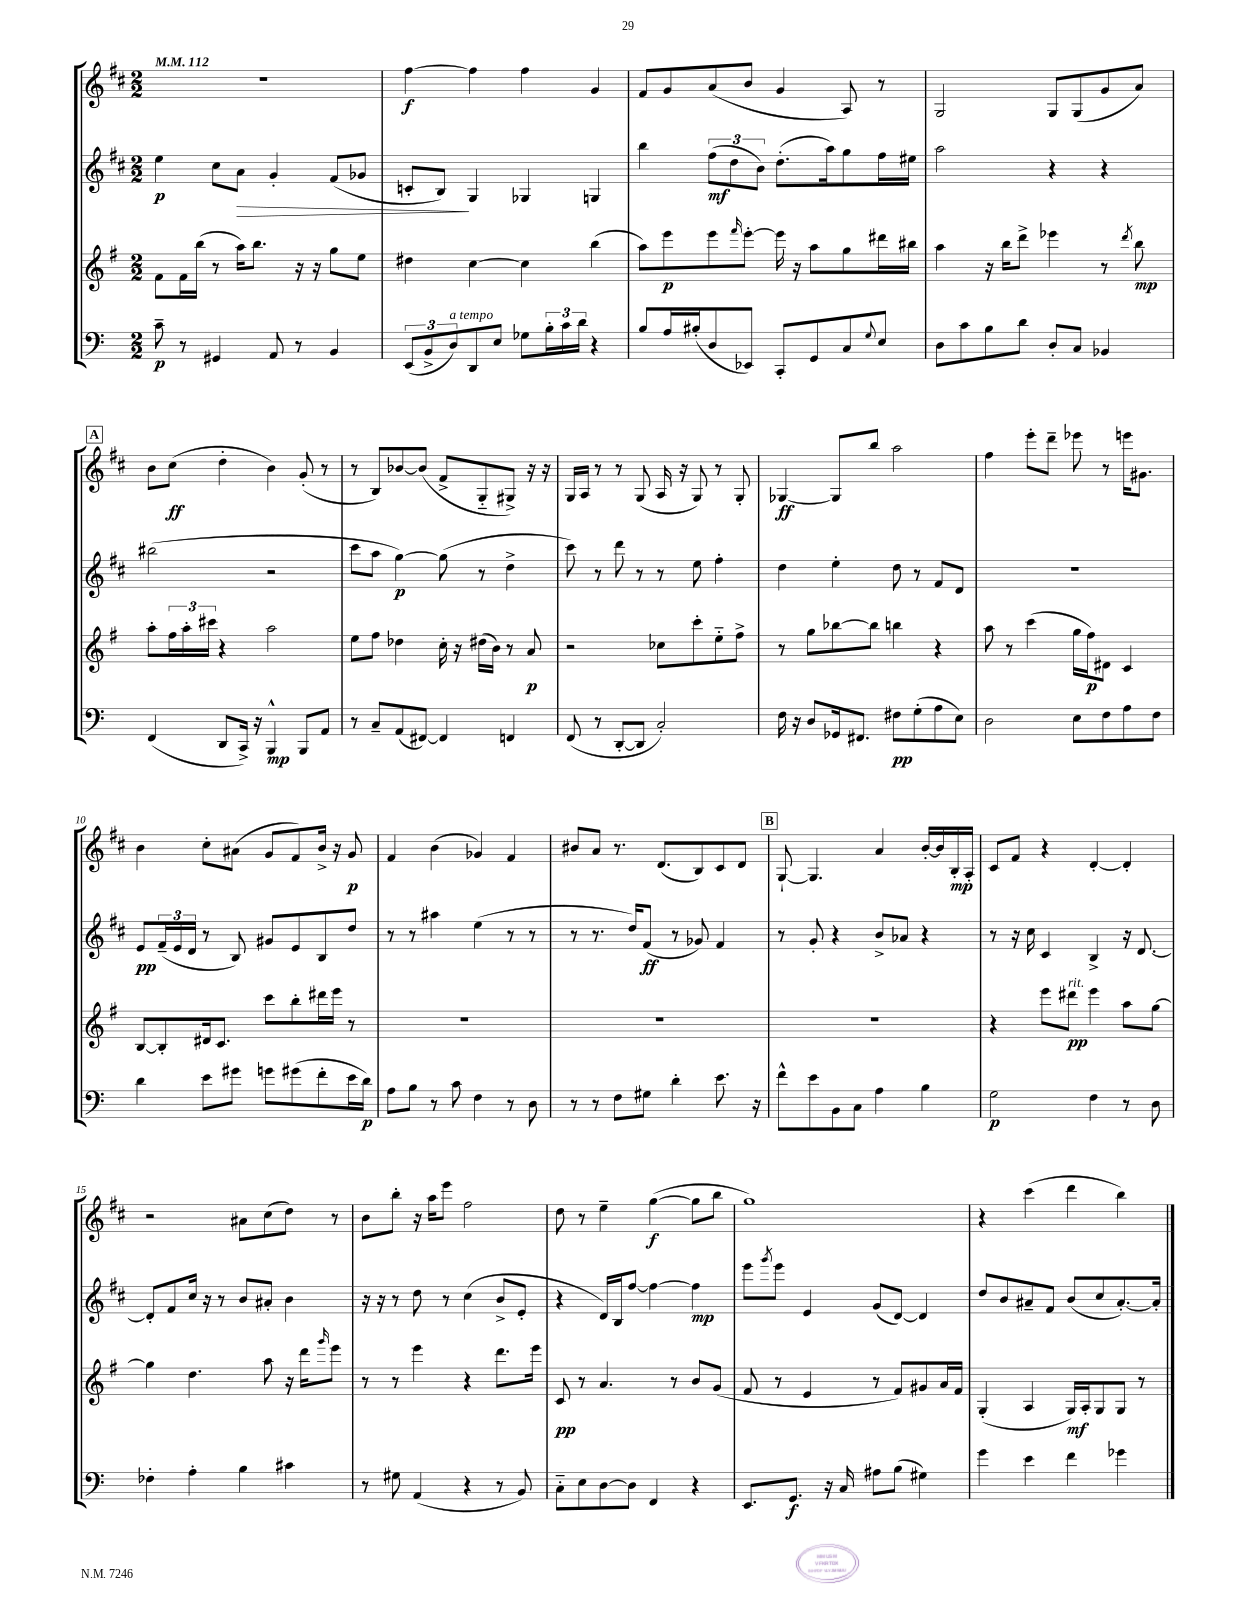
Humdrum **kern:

**kern	**kern	**kern	**kern
*staff4	*staff3	*staff2	*staff1
*clefF4	*clefG2	*clefG2	*clefG2
*k[]	*k[f#]	*k[f#c#]	*k[f#c#]
*M2/2	*M2/2	*M2/2	*M2/2
*MM112	*MM112	*MM112	*MM112
8c~\	8f#\L	4ee\	1r
8r	16f#\L	.	.
.	(16bb\JJ	.	.
4GG#/	8r	8cc#\L	.
.	16aa\LK)	8a\J	.
.	8.bb\J	.	.
8AA/	.	4g'/	.
8r	16r	.	.
.	16r	.	.
4BB/	8gg\L	(8f#/L	.
.	8ee\J	8g-/J	.
=	=	=	=
(12EE/L	4dd#\	8c'/L	[4ff#\
12BB^/	.	.	.
.	.	8B/J)	.
12D/)	.	.	.
8DD/	[4cc\	4G/	4ff#\]
8E/J	.	.	.
8G-\L	4cc\]	4G-/	4ff#\
24B'\L	.	.	.
24c\	.	.	.
24d\JJ	.	.	.
4r	(4bb\	4G/	4g/
=	=	=	=
8B/L	8aa\L)	4bb\	8f#/L
16A/L	8eee\	.	8g/
(16B#'/J	.	.	.
8D/	8eee\	(12ff#\L	(8a/
.	.	12dd\	.
.	16qqfff#/	.	.
8EE-/J)	[8eee'\J	.	8b/J
.	.	12b\J)	.
8CC'/L	16eee\]	(8.dd'\L	4g/
.	16r	.	.
8GG/	8aa\L	.	.
.	.	16aa\k)	.
8C/	8gg\	8gg\	8A/)
8qqG/	.	.	.
8E/J	16ddd#\L	16ff#\L	8r
.	16bb#\JJ	16ee#\JJ	.
=	=	=	=
8D\L	4aa\	2aa\	2G/
8c\	.	.	.
8B\	16r	.	.
.	16bb\LK	.	.
8d\J	8ddd^\J	.	.
8D'/L	4eee-\	4r	8G/L
8C/J	.	.	(8G/
4BB-/	8r	4r	8g/
.	8qddd/	.	.
.	8bb\	.	8a/J)
=	=	=	=
(4FF/	8aa'\L	(2bb#\	8b\L
.	24ff#\L	.	(8cc#\J
.	24aa'\	.	.
.	24ccc#\JJ	.	.
8DD/L	4r	.	4dd'\
16CC^/Jk)	.	.	.
16r	.	.	.
4BBB^^/	2aa\	2r	4b\)
8BBB/L	.	.	(8g'/
8AA/J	.	.	8r
=	=	=	=
8r	8ee\L	8ccc#\L	8r
8C~/L	8ff#\J	8aa\J	8B/L)
(8AA/	4dd-\	[4gg\)	[8b-/
[8FF#/J)	.	.	(8b-/]J
4FF#/]	16cc'\	(8gg\]	8f#^/L
.	16r	.	.
.	(16dd#\LL	8r	8G'~/
.	16b\JJ)	.	.
4FF/	8r	4dd^\	8G#^/J)
.	8a/	.	16r
.	.	.	16r
=	=	=	=
(8FF/	2r	8ccc#\)	16G/LL
.	.	.	16A/JJ
8r	.	8r	8r
[8DD'/L	.	8ddd\	8r
8DD/]J	.	8r	(8G/
2C'/)	8cc-\L	8r	16A/
.	.	.	16r
.	8ccc'\	8ee\	8G/)
.	8ee'~\	4ff#'\	8r
.	8ff#^\J	.	8G'/
=	=	=	=
16F\	8r	4dd\	[4G-/
16r	.	.	.
8D/L	8gg\L	.	.
16GG-/k	[8bb-\	4ee'\	8G-/]L
8.FF#/J	.	.	.
.	8bb-\]J	.	8bb/J
8F#\L	4bb\	8dd\	2aa\
(8G'\	.	8r	.
8A\	4r	8f#/L	.
8E\J)	.	8d/J	.
=	=	=	=
2D\	8aa\	1r	4ff#\
.	8r	.	.
.	(4ccc\	.	8eee'\L
.	.	.	8ddd~\J
8E\L	16gg\LL	.	8eee-\
.	16ff#\J)	.	.
8F\	8d#\J	.	8r
8A\	4c/	.	16eee\LK
.	.	.	8.g#\J
8F\J	.	.	.
=	=	=	=
4d\	[8B/L	8e/L	4b\
.	8B'/]	(24f#~/L	.
.	.	24e/	.
.	.	24d/JJ	.
8e\L	16d#/k	8r	8cc#'\L
.	8.c/J	.	.
8g#\J	.	8B/)	(8a#\J
8g\L	8ccc\L	8g#/L	8g/L
(8g#\	8bb'\	8e/	8f#/)
8f'\	16ddd#\L	8B/	16b^/Jk
.	16eee\JJ	.	16r
16e\L	8r	8dd/J	8g/
16d\JJ)	.	.	.
=	=	=	=
8A\L	1r	8r	4f#/
8B\J	.	8r	.
8r	.	4aa#\	(4b\
8c\	.	.	.
4F\	.	(4ee\	4g-/)
8r	.	8r	4f#/
8D\	.	8r	.
=	=	=	=
8r	1r	8r	8b#/L
8r	.	8.r	8a/J
8F\L	.	.	8.r
.	.	16dd/LK)	.
8G#\J	.	(8f#/J	.
.	.	.	(8.d/L
4d'\	.	8r	.
.	.	8g-/)	8B/)
8.e\	.	4f#/	8c#/
.	.	.	8d/J
16r	.	.	.
=	=	=	=
8f^^\L	1r	8r	[8G`/
8e\	.	8g'/	4.G/]
8BB\	.	4r	.
8C\J	.	.	.
4A\	.	8b^/L	4a/
.	.	8a-/J	.
4B\	.	4r	[16b'/LL
.	.	.	16b/]
.	.	.	16B'/
.	.	.	16A'/JJ
=	=	=	=
2G\	4r	8r	8c#/L
.	.	16r	8f#/J
.	.	16cc#\	.
.	8eee\L	4c#/	4r
.	8ddd#\J	.	.
4F\	4eee\	4B^/	[4d'/
8r	8aa\L	16r	4d'/]
.	.	[8.d/	.
8D\	[8gg\J	.	.
=	=	=	=
4F-'\	4gg\]	8d'/]L	2r
.	.	8f#/	.
4A'\	4.dd\	16cc#/Jk	.
.	.	16r	.
.	.	8r	.
4B\	.	8b/L	8a#\L
.	8aa\	8a#'/J	(8cc#\
4c#\	16r	4b\	8dd\J)
.	16ddd\LK	.	.
.	16qqggg/	.	.
.	8eee\J	.	8r
=	=	=	=
8r	8r	16r	8b\L
.	.	16r	.
8G#\	8r	8r	8bb'\J
(4AA/	4eee\	8dd\	16r
.	.	.	16aa\LK
.	.	8r	8eee\J
4r	4r	(4cc#\	2ff#\
8r	8.ddd\L	8b^/L	.
8BB/)	.	8e'/J	.
.	16eee\Jk	.	.
=	=	=	=
8C'~\L	8c/	4r	8dd\
8E\	8r	.	8r
[8D\	4.a/	16d/LL)	4ee~\
.	.	16B/J	.
8D\]J	.	[8ff#/J	.
4FF/	.	4ff#\_	([4gg\
.	8r	.	.
4r	8b/L	4ff#\]	8gg\]L
.	(8g/J	.	8bb\J
=	=	=	=
8.EE/L	8f#/	8eee\L	1gg)
.	.	8qggg/	.
.	8r	8eee\J	.
8.GG/J	.	.	.
.	4e/	4e/	.
16r	.	.	.
16C/	.	.	.
8A#\L	8r	(8g/L	.
(8B\J	8f#/L)	[8d/J)	.
4G#\)	8g#/	4d/]	.
.	16a/L	.	.
.	16f#/JJ	.	.
=	=	=	=
4g\	(4G'/	8dd/L	4r
.	.	8b/	.
4e\	4A/	8a#~/	(4ccc#\
.	.	8f#/J	.
4f\	16G/LL)	(8b/L	4ddd\
.	16A'/J	.	.
.	8G/	8cc#/	.
4g-\	8G/J	[8.a#'/)	4bb\)
.	8r	.	.
.	.	16a#'/]Jk	.
==	==	==	==
*-	*-	*-	*-
